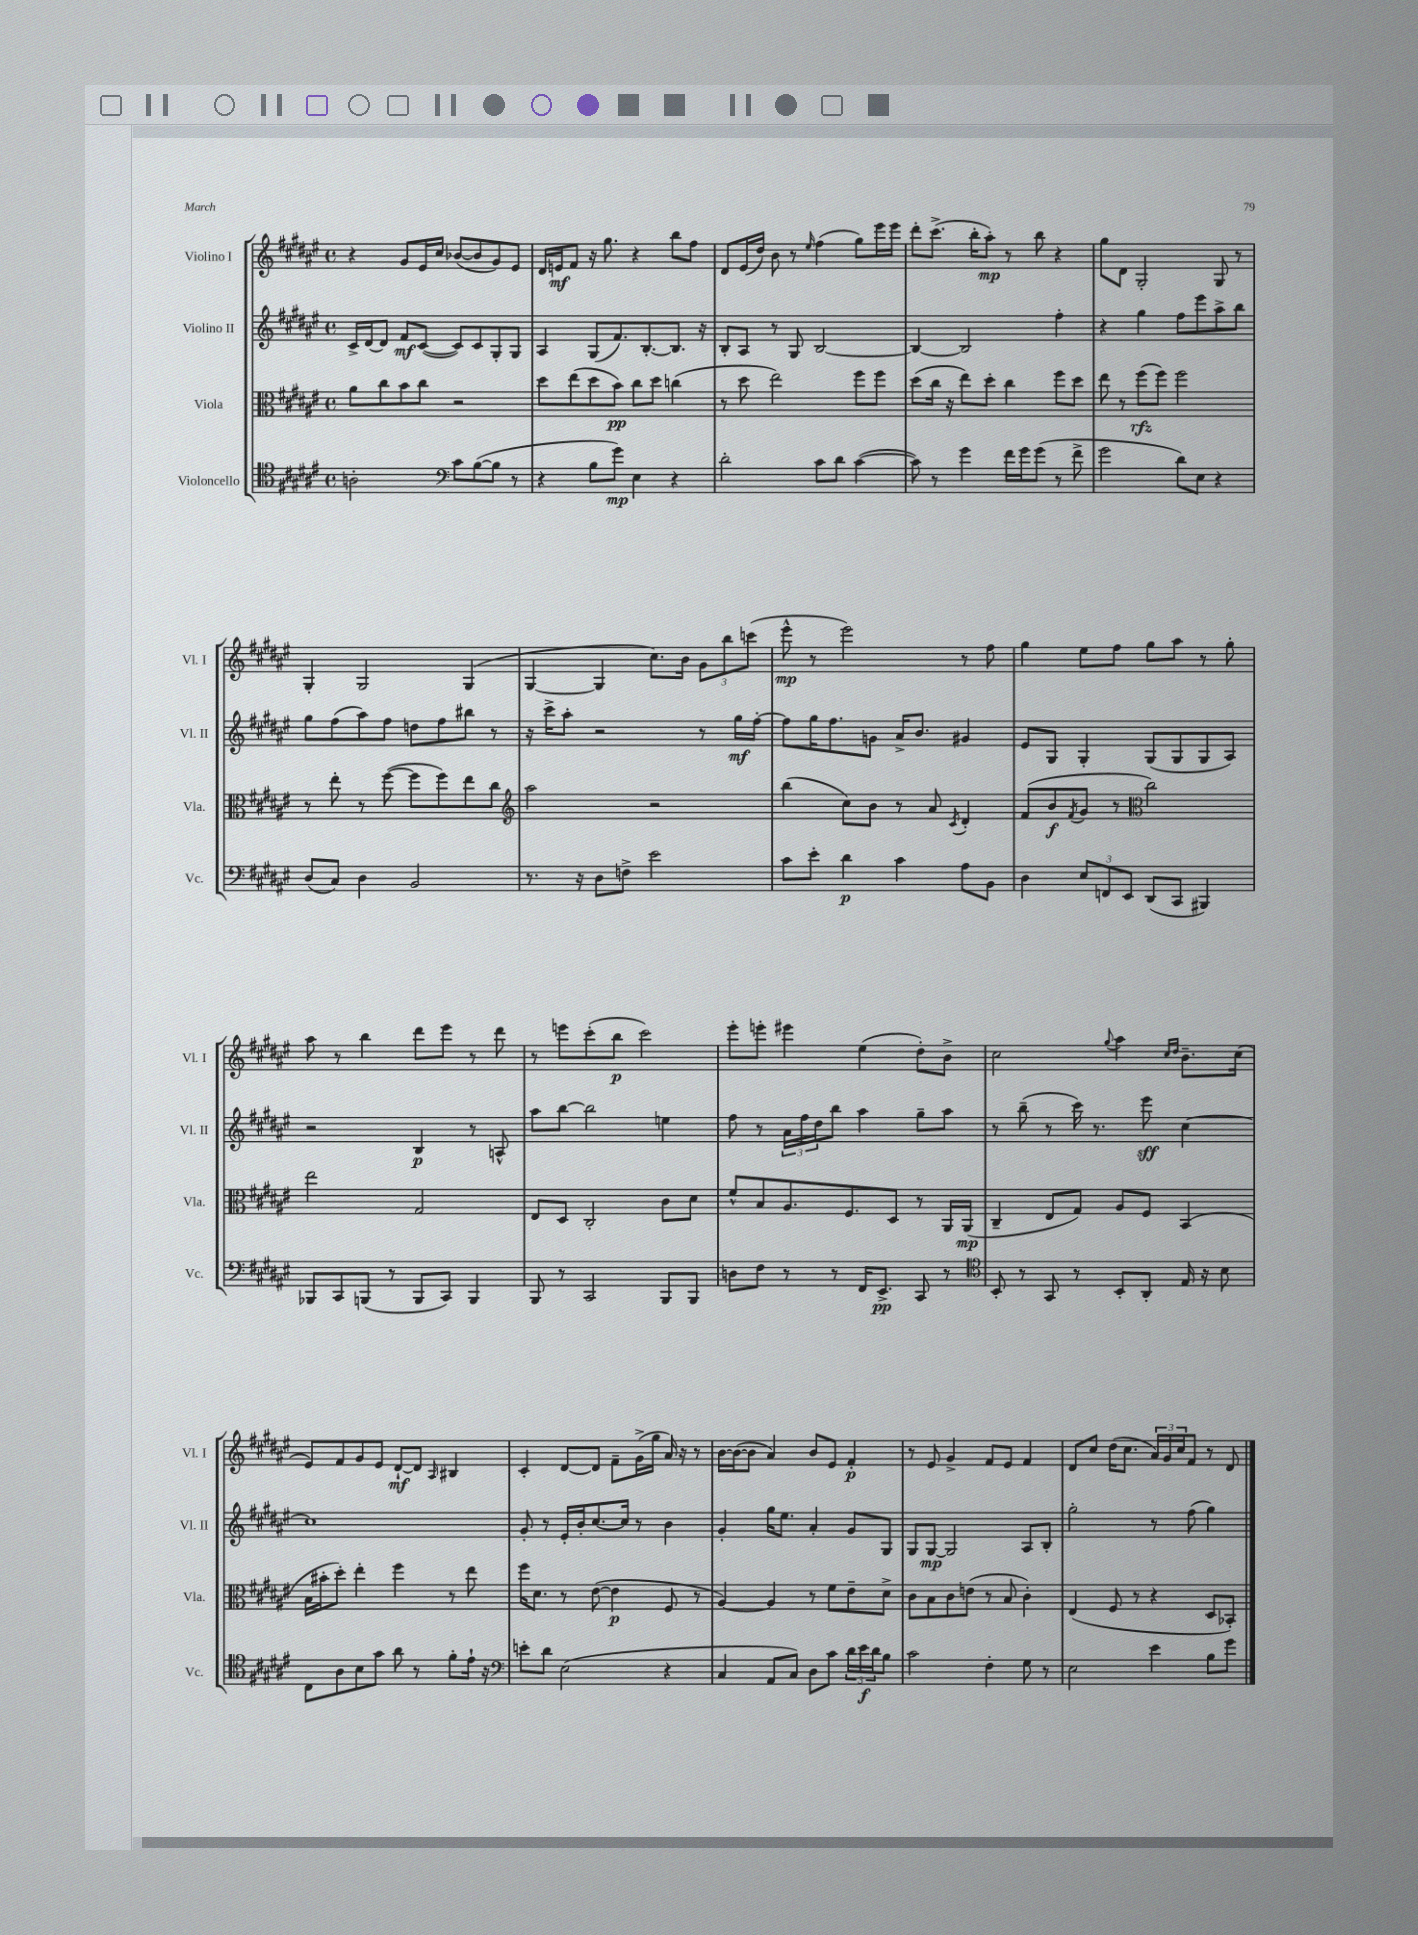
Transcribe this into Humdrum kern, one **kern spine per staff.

**kern	**dynam	**kern	**dynam	**kern	**dynam	**kern	**dynam
*part4	*part4	*part3	*part3	*part2	*part2	*part1	*part1
*staff4	*staff4	*staff3	*staff3	*staff2	*staff2	*staff1	*staff1
*I"Violoncello	*	*I"Viola	*	*I"Violino II	*	*I"Violino I	*
*I'Vc.	*	*I'Vla.	*	*I'Vl. II	*	*I'Vl. I	*
*clefC4	*	*clefC3	*	*clefG2	*	*clefG2	*
*k[f#c#g#d#a#e#]	*	*k[f#c#g#d#a#e#]	*	*k[f#c#g#d#a#e#]	*	*k[f#c#g#d#a#e#]	*
*M4/4	*	*M4/4	*	*M4/4	*	*M4/4	*
*met(c)	*	*met(c)	*	*met(c)	*	*met(c)	*
=22	=22	=22	=22	=22	=22	=22	=22
2An'\	.	8a#\L	.	16c#^/LL	.	4r	.
.	.	.	.	[16d#/J	.	.	.
.	.	8cc#\	.	8d#/J]	.	.	.
.	.	8b\	.	8f#/L	mf	8g#/L	.
.	.	8cc#\J	.	([8c#/J	.	16e#/L	.
.	.	.	.	.	.	16cc#/JJ	.
*clefF4	*	*	*	*	*	*	*
8c#\L	.	2r	.	8c#/L])	.	([8b-X/L	.
([8B\	.	.	.	8c#/	.	8b-/]	.
8B\J]	.	.	.	8G#'/	.	8g#/)	.
8r	.	.	.	8G#/J	.	8e#/J	.
=23	=23	=23	=23	=23	=23	=23	=23
4r	.	8dd#\L	.	4A#/	.	16d#/LL	.
.	.	.	.	.	.	16en/J	mf
.	.	(8ee#\	.	.	.	8f#/J	.
8B\L	.	8dd#\	.	(8G#/L	.	16r	.
.	.	.	.	.	.	8.gg#\	.
8g#\J)	mp	8b\J)	pp	8.f#/)	.	.	.
4E#\	.	8cc#\L	.	.	.	4r	.
.	.	.	.	[8.B'/	.	.	.
.	.	8dd#\J	.	.	.	.	.
4r	.	(4ccn\	.	8.B/J]	.	8bb\L	.
.	.	.	.	.	.	8ff#\J	.
.	.	.	.	16r	.	.	.
=24	=24	=24	=24	=24	=24	=24	=24
2d#'\	.	8r	.	8B'/L	.	8d#/L	.
.	.	8dd#\	.	8A#/J	.	(16e#/L	.
.	.	.	.	.	.	16dd#/JJ)	.
.	.	2ee#\)	.	8r	.	8b\	.
.	.	.	.	8G#/	.	8r	.
.	.	.	.	.	.	16qqee#/	.
8c#\L	.	.	.	[2B/	.	(4ff#\	.
8d#\J	.	.	.	.	.	.	.
([4c#\	.	8ff#\L	.	.	.	8gg#\L)	.
.	.	8ff#\J	.	.	.	16eee#\L	.
.	.	.	.	.	.	16eee#\JJ	.
=25	=25	=25	=25	=25	=25	=25	=25
8c#\])	.	(8dd#\L	.	4B/_	.	8ddd#'\L	.
8r	.	16cc#\Jk	.	.	.	(8.ccc#^\J	.
.	.	16r	.	.	.	.	.
4g#\	.	8ee#\L)	.	2B/]	.	.	.
.	.	.	.	.	.	16bb'\KL	.
.	.	8dd#'\J	.	.	.	8aa#'\J)	mp
16f#\LL	.	4cc#\	.	.	.	8r	.
16g#\J	.	.	.	.	.	.	.
(8g#\J	.	.	.	.	.	8bb\	.
8r	.	8ff#\L	.	4ff#'\	.	4r	.
8f#^\	.	8dd#\J	.	.	.	.	.
=26	=26	=26	=26	=26	=26	=26	=26
2g#\	.	8ee#\	.	4r	.	8gg#\L	.
.	.	8r	.	.	.	8d#\J	.
.	.	(8ff#\L	rfz	4gg#\	.	2G#'/	.
.	.	8ff#\J)	.	.	.	.	.
8d#\L)	.	2ff#\	.	8ff#\L	.	.	.
8E#\J	.	.	.	8eee#\	.	.	.
4r	.	.	.	8aa#^\	.	8G#/	.
.	.	.	.	8bb\J	.	8r	.
!!LO:LB:g=z
=27	=27	=27	=27	=27	=27	=27	=27
(8D#/L	.	8r	.	8gg#\L	.	4G#'/	.
8C#/J)	.	8ee#'\	.	(8ff#\	.	.	.
4D#\	.	8r	.	8aa#\)	.	2G#/	.
.	.	([8ff#\	.	8ff#\J	.	.	.
2BB/	.	8ff#\L]	.	8ddn\L	.	.	.
.	.	8ff#\)	.	8ff#\	.	.	.
.	.	8ee#\	.	8bb#X\J	.	(4G#/	.
.	.	8cc#\J	.	8r	.	.	.
=28	=28	=28	=28	=28	=28	=28	=28
*	*	*clefG2	*	*	*	*	*
8.r	.	2aa#\	.	16r	.	[4G#/	.
.	.	.	.	16ccc#^\KL	.	.	.
.	.	.	.	8aa#'\J	.	.	.
16r	.	.	.	.	.	.	.
8D#\L	.	.	.	2r	.	4G#/]	.
8Fn^\J	.	.	.	.	.	.	.
2e#\	.	2r	.	.	.	8.cc#\L)	.
.	.	.	.	.	.	16b\Jk	.
.	.	.	.	8r	.	12g#\L	.
.	.	.	.	.	.	12bb\	.
.	.	.	.	16gg#\LL	mf	.	.
.	.	.	.	.	.	(12cccn\J	.
.	.	.	.	[16ff#'\JJ	.	.	.
=29	=29	=29	=29	=29	=29	=29	=29
8c#\L	.	(4bb\	.	8ff#\L]	.	8eee#^^\	mp
8e#'\J	.	.	.	16gg#\K	.	8r	.
.	.	.	.	8.ff#\	.	.	.
4d#\	p	8cc#\L)	.	.	.	2eee#\)	.
.	.	8b\J	.	8gn\J	.	.	.
4c#\	.	8r	.	16a#^/KL	.	.	.
.	.	.	.	8.b/J	.	.	.
.	.	8a#/	.	.	.	.	.
.	.	8qc#/	.	.	.	.	.
8A#\L	.	4d#'/	.	4g#X/	.	8r	.
8BB\J	.	.	.	.	.	8ff#\	.
=30	=30	=30	=30	=30	=30	=30	=30
4D#\	.	(8f#/L	.	8e#/L	.	4gg#\	.
.	.	8b/	f	8G#/J	.	.	.
.	.	8qf#/	.	.	.	.	.
12E#/L	.	8g#/J	.	4G#'/	.	8ee#\L	.
12FFn/	.	.	.	.	.	.	.
.	.	8r	.	.	.	8ff#\J	.
12EE#/J	.	.	.	.	.	.	.
*	*	*clefC3	*	*	*	*	*
(8DD#/L	.	2cc#\)	.	(8G#/L	.	8gg#\L	.
8CC#/J	.	.	.	8G#/	.	8aa#\J	.
4BBB#X/)	.	.	.	8G#/	.	8r	.
.	.	.	.	8A#/J)	.	8gg#'\	.
!!LO:LB:g=z
=31	=31	=31	=31	=31	=31	=31	=31
8BBB-X/L	.	2ee#\	.	2r	.	8aa#\	.
8CC#/	.	.	.	.	.	8r	.
(8BBBn/J	.	.	.	.	.	4bb\	.
8r	.	.	.	.	.	.	.
8BBB/L	.	2G#/	.	4B/	p	8ddd#\L	.
8CC#/J)	.	.	.	.	.	8eee#\J	.
4BBB/	.	.	.	8r	.	8r	.
.	.	.	.	8An^^/	.	8ddd#\	.
=32	=32	=32	=32	=32	=32	=32	=32
8BBB/	.	8E#/L	.	8aa#\L	.	8r	.
8r	.	8D#/J	.	[8bb\J	.	8eeen\L	.
2CC#/	.	2C#'/	.	2bb\]	.	(8ccc#'\	.
.	.	.	.	.	.	8bb\J	p
.	.	.	.	.	.	2ccc#\)	.
8BBB/L	.	8c#\L	.	4een\	.	.	.
8BBB/J	.	8d#\J	.	.	.	.	.
=33	=33	=33	=33	=33	=33	=33	=33
8Dn\L	.	8f#^^/L	.	8ff#\	.	8eee#'\L	.
8F#\J	.	8B/	.	8r	.	8eeen'\J	.
8r	.	8.A#/	.	24a#\LL	.	4eee#X\	.
.	.	.	.	24ff#\	.	.	.
.	.	.	.	24dd#\J	.	.	.
8r	.	.	.	8bb\J	.	.	.
.	.	8.F#/	.	.	.	.	.
16FF#/KL	.	.	.	4aa#\	.	(4ee#\	.
8.EE#^/J	pp	.	.	.	.	.	.
.	.	8D#/J	.	.	.	.	.
8CC#/	.	8r	.	8gg#~\L	.	8dd#'\L)	.
8r	.	16AA#/LL	.	8aa#\J	.	8b^\J	.
.	.	(16AA#/JJ	mp	.	.	.	.
=34	=34	=34	=34	=34	=34	=34	=34
*clefC4	*	*	*	*	*	*	*
8BB'/	.	4C#~/	.	8r	.	2cc#\	.
8r	.	.	.	(8bb~\	.	.	.
8GG#/	.	8E#/L	.	8r	.	.	.
8r	.	8G#/J)	.	16ccc#\)	.	.	.
.	.	.	.	8.r	.	.	.
.	.	.	.	.	.	8qqgg#/	.
8BB'/L	.	8A#/L	.	.	.	4aa#\	.
8AA#'/J	.	8F#/J	.	8eee#\	sff	.	.
.	.	.	.	.	.	16qqcc#/LL	.
.	.	.	.	.	.	16qqdd#/JJ	.
16E#/	.	(4BB/	.	[4cc#\	.	8.b~\L	.
16r	.	.	.	.	.	.	.
8B\	.	.	.	.	.	.	.
.	.	.	.	.	.	(16cc#\Jk	.
!!LO:LB:g=z
=35	=35	=35	=35	=35	=35	=35	=35
8C#\L	.	16B\LL	.	1cc#]	.	8e#/L)	.
.	.	16b#X'\J	.	.	.	.	.
8A#\	.	8dd#'\J)	.	.	.	8f#/	.
8B\	.	4ee#'\	.	.	.	8g#/	.
8g#\J	.	.	.	.	.	8e#/J	.
8a#\	.	4ff#\	.	.	.	[8d#`/L	mf
8r	.	.	.	.	.	8d#/J]	.
.	.	.	.	.	.	16qqA#/	.
8f#'\L	.	8r	.	.	.	4B#X/	.
16e#`\Jk	.	8ee#\	.	.	.	.	.
16r	.	.	.	.	.	.	.
=36	=36	=36	=36	=36	=36	=36	=36
*clefF4	*	*	*	*	*	*	*
8en'\L	.	16ff#\KL	.	8g#'/	.	4c#'/	.
.	.	8.d#\J	.	.	.	.	.
8d#\J	.	.	.	8r	.	.	.
(2E#\	.	8r	.	16e#'/LL	.	[8d#/L	.
.	.	.	.	16b'/J	.	.	.
.	.	([8e#\	.	[8.cc#/	.	8d#/J]	.
.	.	4e#\]	p	.	.	8f#~\L	.
.	.	.	.	16cc#/Jk]	.	.	.
.	.	.	.	8r	.	(16g#^\L	.
.	.	.	.	.	.	16gg#\JJ	.
4r	.	8F#/	.	4b\	.	16a#/)	.
.	.	.	.	.	.	16r	.
.	.	8r	.	.	.	8r	.
=37	=37	=37	=37	=37	=37	=37	=37
4C#/	.	[4A#/)	.	4g#'/	.	[16b\LL	.
.	.	.	.	.	.	(16b\J_	.
.	.	.	.	.	.	8b\J]	.
8AA#/L	.	4A#/]	.	16gg#\KL	.	4a#/)	.
.	.	.	.	8.ee#\J	.	.	.
8C#/J)	.	.	.	.	.	.	.
8D#\L	.	8r	.	4a#'/	.	8b/L	.
8c#\J	.	8f#\L	.	.	.	8e#/J	.
24d#\LL	.	8e#~\	.	8g#/L	.	4f#'/	p
24e#\	f	.	.	.	.	.	.
24d#\J	.	.	.	.	.	.	.
8B\J	.	8d#^\J	.	8G#/J	.	.	.
=38	=38	=38	=38	=38	=38	=38	=38
2c#\	.	8c#\L	.	8G#/L	.	8r	.
.	.	8B\	.	[8G#/J	mp	8e#/	.
.	.	8c#\	.	2G#/]	.	4g#^/	.
.	.	(8en\J	.	.	.	.	.
4F#'\	.	8r	.	.	.	8f#/L	.
.	.	8B/	.	.	.	8e#/J	.
8G#\	.	4c#'\)	.	8A#/L	.	4f#/	.
8r	.	.	.	8B'/J	.	.	.
=39	=39	=39	=39	=39	=39	=39	=39
2E#\	.	(4E#/	.	2gg#'\	.	8d#/L	.
.	.	.	.	.	.	8cc#/J	.
.	.	8F#/	.	.	.	(16dd#\KL	.
.	.	.	.	.	.	8.cc#\J	.
.	.	8r	.	.	.	.	.
4e#\	.	4r	.	8r	.	24a#/LL)	.
.	.	.	.	.	.	24g#/	.
.	.	.	.	.	.	24cc#/J	.
.	.	.	.	(8ff#\	.	8f#/J	.
8B\L	.	8D#/L	.	4gg#\)	.	8r	.
8g#\J	.	8BB-X'/J)	.	.	.	8d#/	.
==	==	==	==	==	==	==	==
*-	*-	*-	*-	*-	*-	*-	*-
